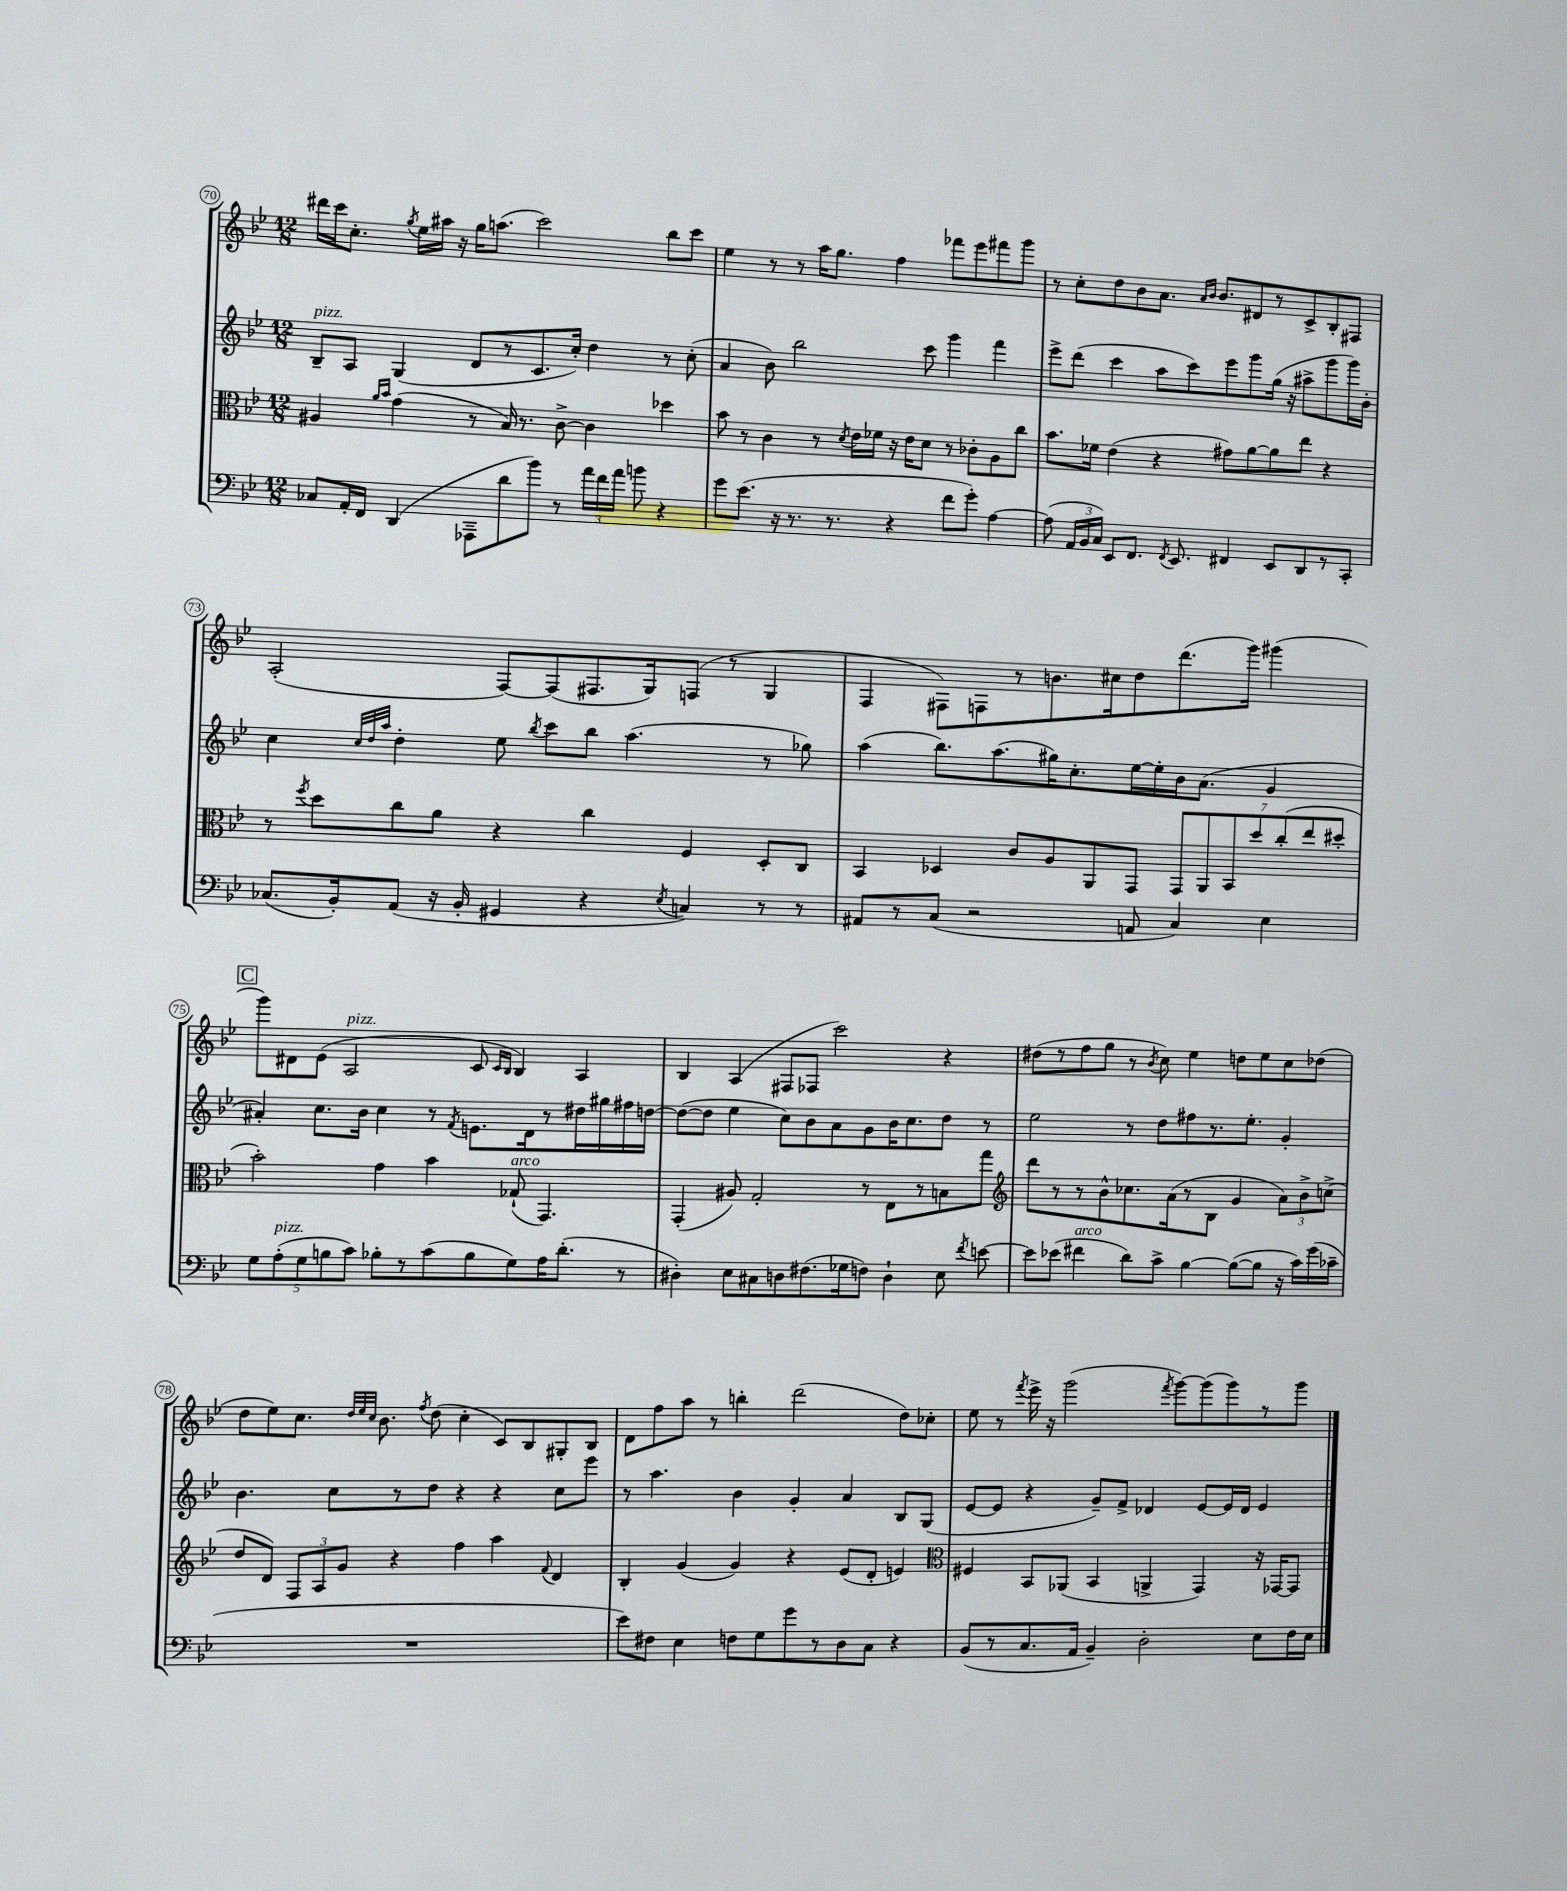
<<
\new StaffGroup <<
\new Staff = "s0" {
    \clef treble \key bes \major \numericTimeSignature \time 12/8
    \autoBeamOff dis'''16[ c'''16 c''8.]-. \acciaccatura { g''8 } ees''16[ ais''16] r16 g''16[ a''8.]( c'''2) bes''8[ c'''8] |
    ees''4 r8 r8 a''16[ g''8.] f''4 fes'''8[ ees'''8 fis'''8 g'''8] |
    r8 c''8[-. d''8 bes'8 a'8.] \grace { a'16[ bes'16] } bes'8.[ dis'8 r8 c'8-> bes8-. fis8] |
    a2-.( f8[~) f8( fis8. g16) f8]( r8 g4 |
    f4 fis8[) f8 r8 b'8. cis''16 d''8 d'''8.( g'''16]) gis'''4( |
    \mark \markup { \box "C" } g'''8[) dis'8 ees'8]( a2^\markup { \italic "pizz." } c'8 \grace { c'16[ bes16] } bes4) a4 |
    bes4 a4( fis8[ fes8] c'''2) r4 |
    dis''8[( r8 f''8 g''8] r8 \acciaccatura { bes'8 } c''8) ees''4 d''8[ ees''8 c''8 des''8]( |
    d''8[ ees''8) c''8.] \grace { d''32[ ees''32 c''32] } bes'8. \acciaccatura { f''8 } d''8( c''4-. c'8[) bes8 gis8-. bes8] |
    d'8[ f''8 a''8] r8 b''4-. d'''2( d''8[) ces''8]-. |
    ees''8 r8 \acciaccatura { f'''8 } ees'''16-> r16 g'''2( \acciaccatura { f'''8 } g'''8[~) g'''8( g'''8) r8 g'''8] \bar "|." |
}
\new Staff = "s1" {
    \clef treble \key bes \major \numericTimeSignature \time 12/8
    \autoBeamOff bes8[--^\markup { \italic "pizz." } a8] g4( d'8[ r8 c'8. c''16]-.) d''4 r8 c''8-.( |
    a'4 bes'8) bes''2 c'''8 g'''4 f'''4 |
    ees'''8[-> d'''8]( c'''4 a''8[ c'''8) ees'''8 g'''8 g''16]( r16 ais''8[-> g'''8 g'''16) bes'16]-. |
    c''4 \grace { c''32[ d''32 a''32] } d''4-. ees''8 \acciaccatura { bes''8 } c'''8[ bes''8] a''4.( r8 ges''8) |
    a''4( bes''8.[) a''8.( gis''16) c''8.-. ees''16~ ees''16-. bes'16 a'8.]( g'4 |
    \mark \markup { \box "C" } ais'4-.) c''8.[ bes'16] c''4 r8 \acciaccatura { f'8 } e'8.[ d'16 r8 dis''16 gis''16 fis''16 d''16]~ |
    d''8[~( d''8] ees''4 c''8[) bes'8 a'8 g'8 bes'16 c''8. d''8] r8 |
    ees''2 r8 d''8[ fis''8 r8. ees''8.]-. g'4-. |
    bes'4. c''8[ r8 d''8] r4 r4 c''8[ ees'''8] |
    r8 a''4. bes'4 g'4-. a'4 bes8[ g8]( |
    ees'8[~ ees'8] r4 g'8[--) f'8]-> des'4 ees'8[~ ees'16 des'16] ees'4 \bar "|." |
}
\new Staff = "s2" {
    \clef alto \key bes \major \numericTimeSignature \time 12/8
    \autoBeamOff ais4 \grace { a'16[ bes'16] } g'4( r8 bes16) r8. c'8~-> c'4 des''4 |
    bes'8 r8 c'4 r8 \acciaccatura { d'8 } ees'16[ fes'16] r16 ees'16[ d'8] r8 ces'8[-. a8 c''8] |
    bes'8.[ fes'16] ees'4( r4 gis'8[) a'8~ a'8 ees''8] r4 |
    r8 \acciaccatura { f''8 } d''8[ c''8 a'8] r4 c''4 f4 d8[-. c8] |
    bes,4 des4 c'8[ a8 a,8 g,8] \tuplet 7/4 { g,8[ a,8 bes,8 d''8 c''8-.( ees''8 dis''8]-. } |
    \mark \markup { \box "C" } bes'2-.) g'4 bes'4 ges8-!^\markup { \italic "arco" }( g,4.) |
    g,4-.( ais8) g2-. r8 ees8[ r8 b8 g''8] |
    \clef treble d'''8[ r8 r8 bes'8-^ ces''8. a'16( r8 bes8] g'4 \tuplet 3/2 { a'8[) bes'8-> c''8]->( } |
    d''8[ d'8]) \tuplet 3/2 { f8[ a8 g'8] } r4 f''4 a''4 \appoggiatura { f'8 } d'4 |
    bes4-. g'4( g'4) r4 ees'8[( d'8]-. e'4) |
    \clef alto fis4 bes,8[ aes,8]( bes,4 a,4-> g,4) r16 ges,16[~ ges,8] \bar "|." |
}
\new Staff = "s3" {
    \clef bass \key bes \major \numericTimeSignature \time 12/8
    \autoBeamOff ces8[ a,16-. f,16] d,4( aes,,8[-- d'8 bes'8]) r8 \tuplet 3/2 { a'16[ f'16 a'16] } b'8 r4 |
    g'8[ ees'8.]( r16 r8. r8. r4 f'8[ g'8]-.) a4~ |
    a8( \tuplet 3/2 { a,16[ bes,16 c16]) } ees,8[ f,8.] \acciaccatura { f,8 } ees,8. fis,4 ees,8[ d,8 r8 c,8]-. |
    ces8.[( bes,16-.) a,8]( r16 bes,16-. gis,4 r4 \acciaccatura { ees8 } c4) r8 r8 |
    ais,8[ r8 c8]( r2 a,8 c4) ees4 |
    \mark \markup { \box "C" } \tuplet 5/4 { g8[ a8-.^\markup { \italic "pizz." }( g8 b8 c'8]) } bes8[-. r8 c'8( bes8 g8) a16 d'8.]-.( r8 |
    dis4-.) ees8[ cis8 d8 fis8.( ges16 f8]) d4-! ees8 \acciaccatura { f'8 } e'8~ |
    e'8[ ees'8]( fis'4^\markup { \italic "arco" } d'8[) c'8]-> bes4~ bes8[~( bes8] r16 c'16[) g'16( ces'16]-- |
    R1. |
    ees'8[) fis8] ees4 f8[ g8 g'8 r8 d8 c8] r4 |
    bes,8[( r8 c8. a,16] bes,4--) d2-. ees8[ f16 ees16] \bar "|." |
}
>>
>>
\layout { \context { \Score currentBarNumber = #70 \override BarNumber.stencil = #(make-stencil-circler 0.1 0.3 ly:text-interface::print) } }
